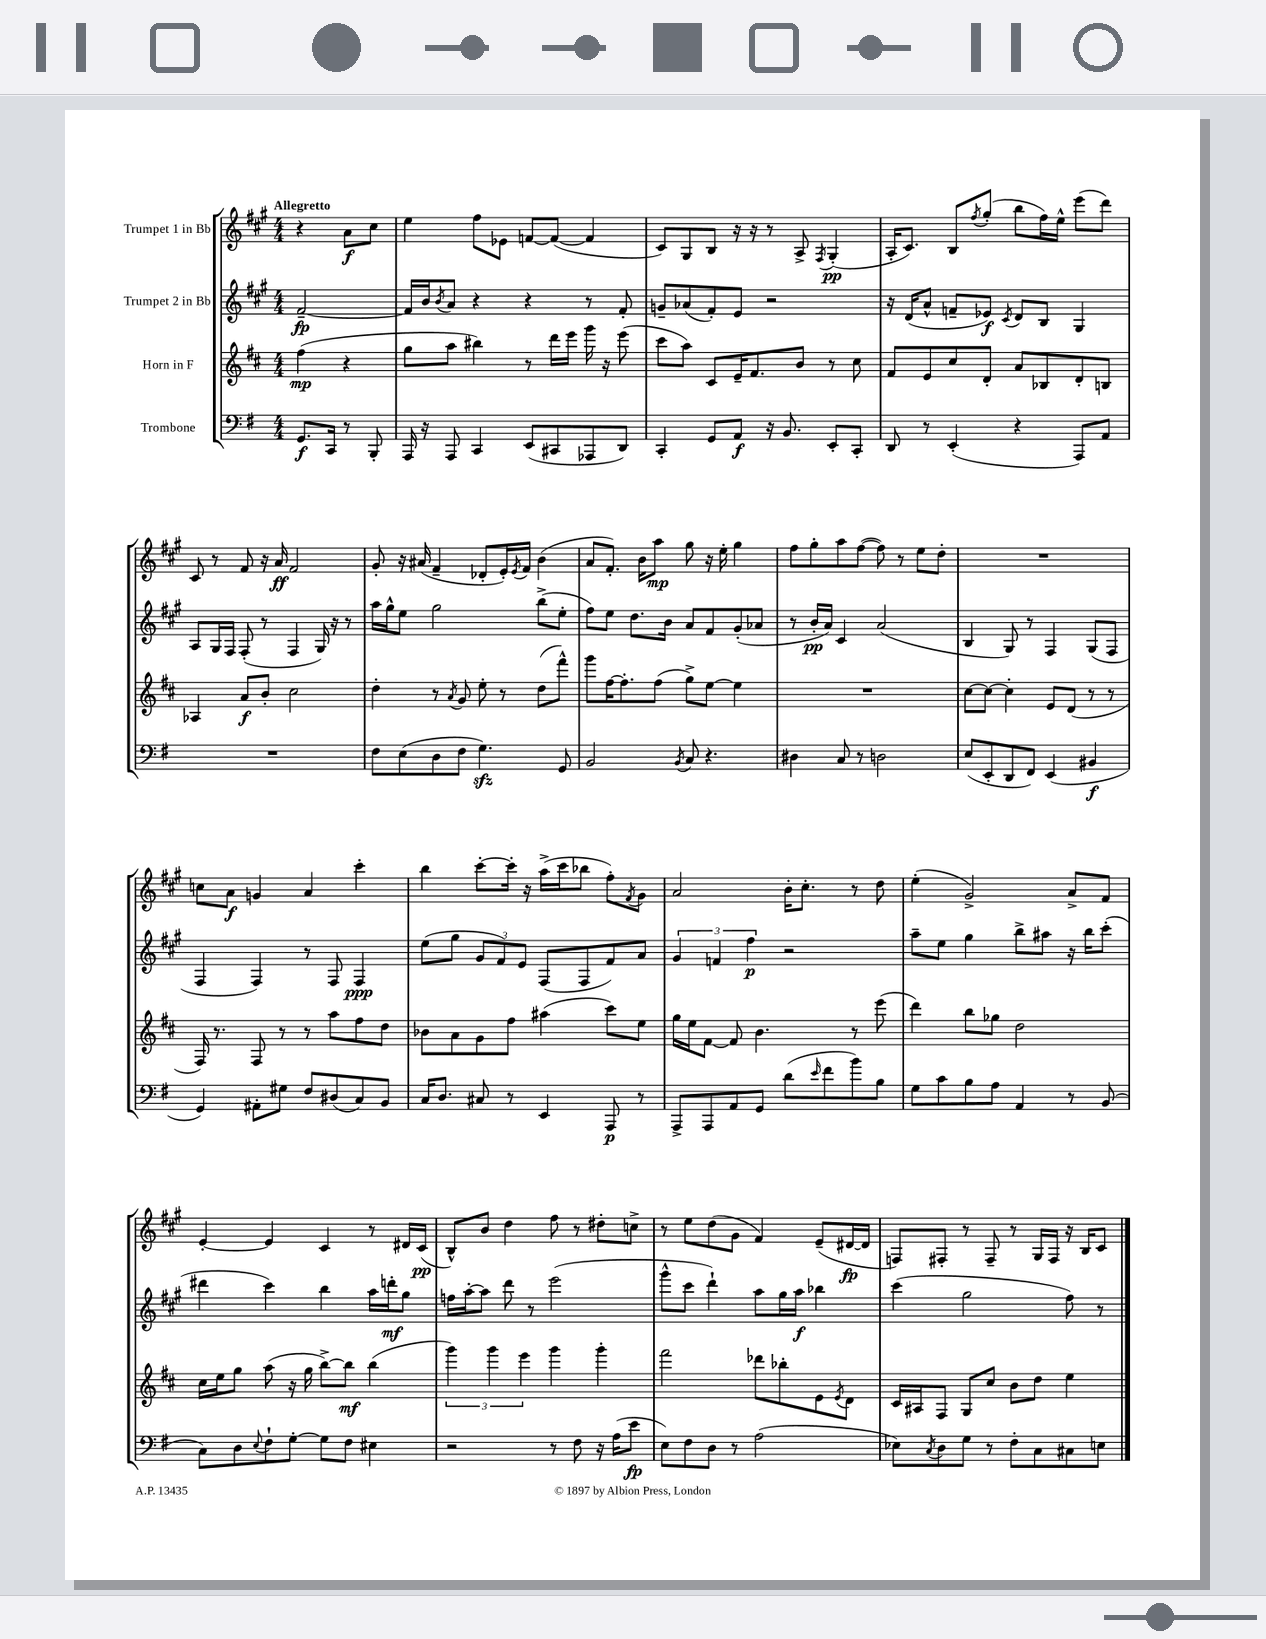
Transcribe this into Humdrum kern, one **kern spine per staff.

**kern	**kern	**kern	**kern
*staff4	*staff3	*staff2	*staff1
*clefF4	*clefG2	*clefG2	*clefG2
*k[f#]	*k[f#c#]	*k[f#c#g#]	*k[f#c#g#]
*M4/4	*M4/4	*M4/4	*M4/4
8.GG	(4ff#	[2f#~	4r
16CC	.	.	.
8r	4r	.	8a
8BBB'	.	.	8cc#
=	=	=	=
16AAA	8gg	16f#]	4ee
16r	.	16b	.
.	.	8qb	.
8AAA	8aa	8a	.
4CC	4bb#)	4r	8ff#
.	.	.	8e-
(8EE	8r	4r	[8f
8CC#	16ddd	.	(8f_
.	16eee	.	.
8AAA-	16ggg	8r	4f]
.	16r	.	.
8DD)	(8eee	8f#'	.
=	=	=	=
4CC'	8ccc#	8g~	8c#)
.	8aa)	(8a-	8G#
8GG	8c#	8f#')	8B
8AA	16e~	8e	16r
.	8.f#	.	16r
16r	.	2r	8r
8.BB	.	.	.
.	8b	.	8A^
.	.	.	8qF#
8EE'	8r	.	(4G#'
8CC'	8cc#	.	.
=	=	=	=
8DD	8f#	16r	16A'
.	.	(16d	8.c#)
8r	8e	8a^^	.
(4EE'	8cc#	8f~	8B
.	.	.	8qff#
.	8d'	8e-)	(8gg#'
.	.	8qc#	.
4r	8a	8d	8bb
.	8B-	8B	16ff#)
.	.	.	16ee^^
8AAA)	8d'	4G#	(8eee
8AA	8B	.	8ddd)
=	=	=	=
1r	4A-	8A	8c#
.	.	16G#	8r
.	.	16F#	.
.	8a	(8F#'	8f#
.	8b'	8r	16r
.	.	.	16a
.	2cc#	4F#	2f#
.	.	16G#)	.
.	.	16r	.
.	.	8r	.
=	=	=	=
8F#	4dd'	16aa	8g#'
.	.	16gg#^^	.
(8E	.	8ee	16r
.	.	.	(16a#
8D	8r	2gg#	4f#~
.	8qa	.	.
8F#	8g	.	.
4.G)	8ee'	.	8d-'
.	8r	.	16e')
.	.	.	8qe
.	.	.	16f#
.	(8dd	(8bb^	(4b
8GG	8fff#^^)	8ee'	.
=	=	=	=
2BB	8ggg	8ff#)	8a
.	[16ff#	8ee	8.f#')
.	8.ff#']	.	.
.	.	8.dd	.
.	.	.	16b
.	(8ff#	.	8aa
.	.	16b	.
8qBB	.	.	.
8C	8gg^)	8a	8gg#
4.r	[8ee	8f#	16r
.	.	.	16ee'
.	4ee]	(8g#'	4gg#
.	.	8a-	.
=	=	=	=
4D#	1r	8r	8ff#
.	.	16b'	8gg#'
.	.	16a)	.
8C	.	4c#	8aa
8r	.	.	([8ff#
2D	.	(2a	8ff#])
.	.	.	8r
.	.	.	8ee
.	.	.	8dd'
=	=	=	=
(8E	[8cc#	4B	1r
8EE'	8cc#_	.	.
8DD	4cc#']	8G#)	.
8FF#)	.	8r	.
(4EE	8e	4F#	.
.	(8d	.	.
4BB#	8r	(8G#	.
.	8r	8F#	.
=	=	=	=
4GG)	16F#)	4F#	8cc
.	8.r	.	.
.	.	.	8a
8AA#'	8F#	4F#)	4g
8G#	8r	.	.
8F#	8r	8r	4a
(8D#	8aa	8F#	.
8C)	8ff#	4F#	4ccc#'
8BB	8dd	.	.
=	=	=	=
16C	8b-	(8ee	4bb
8.D	.	.	.
.	8a	8gg#	.
8C#	8g	12g#	[8ccc#'
.	.	12f#)	.
8r	8ff#	.	16ccc#']
.	.	12e	.
.	.	.	16r
4EE	(4aa#	(8F#	(16aa^
.	.	.	16ccc#
.	.	8F#	8bb-
8AAA	8ccc#)	8f#)	8ff#')
.	.	.	8qf#
8r	8ee	8a	8g#
=	=	=	=
8AAA^	16gg	6g#	2a
.	16ee	.	.
8AAA	[8f#	.	.
.	.	6f	.
8AA	8f#]	.	.
.	.	6ff#	.
8GG	4.b	.	.
(8d	.	2r	16b'
.	.	.	8.cc#'
16qqe	.	.	.
8f#	.	.	.
8b)	8r	.	8r
8B	(8eee	.	8dd
=	=	=	=
8G	4ddd)	8aa~	(4ee'
8c	.	8ee	.
8B	8bb	4gg#	2g#^)
8A	8gg-	.	.
4AA	2dd	8bb^	.
.	.	8aa#	.
8r	.	16r	8a^
.	.	16bb	.
(8BB	.	(8ccc#'	8f#
=	=	=	=
8C)	16cc#	4ddd#	[4e'
.	16ee	.	.
8D	8gg	.	.
8qqE	.	.	.
8F#`	(8aa	4ccc#)	4e]
[8G'	16r	.	.
.	16gg	.	.
8G]	[8bb^)	4bb	4c#
8F#	8bb]	.	.
4E#	(4bb	16aa	8r
.	.	16ddd'	.
.	.	8gg#	16d#
.	.	.	(16c#
=	=	=	=
2r	6ggg)	16ff	8B^^)
.	.	[16aa'	.
.	.	8aa]	8b
.	6ggg	.	.
.	.	8ddd	4dd
.	6eee	.	.
.	.	8r	.
8r	4ggg	(2eee	8ff#
8F#	.	.	8r
16r	4ggg'	.	8dd#'
(16A	.	.	.
8e	.	.	8cc^
=	=	=	=
8E)	2fff#	8ggg#^^	8r
8F#	.	8ccc#	8ee
8D	.	4ddd`)	(8dd
8r	.	.	8g#
(2A	8ddd-	8aa	4f#)
.	8bb-'	16gg#	.
.	.	16aa	.
.	8e	4bb-	(8e~
.	8qe	.	.
.	8d	.	[16d#
.	.	.	16d#]
=	=	=	=
8E-)	16c#	(4ccc#	8F)
.	16A#	.	.
8qC	.	.	.
8D	8F#	.	8F#'
8G	8G	2gg#	8r
8r	8cc#	.	8F#~
8F#'	8b	.	8r
8C	8dd	.	16G#
.	.	.	16F#
8C#	4ee	8ff#)	16r
.	.	.	16B
8E	.	8r	8c#
==	==	==	==
*-	*-	*-	*-
